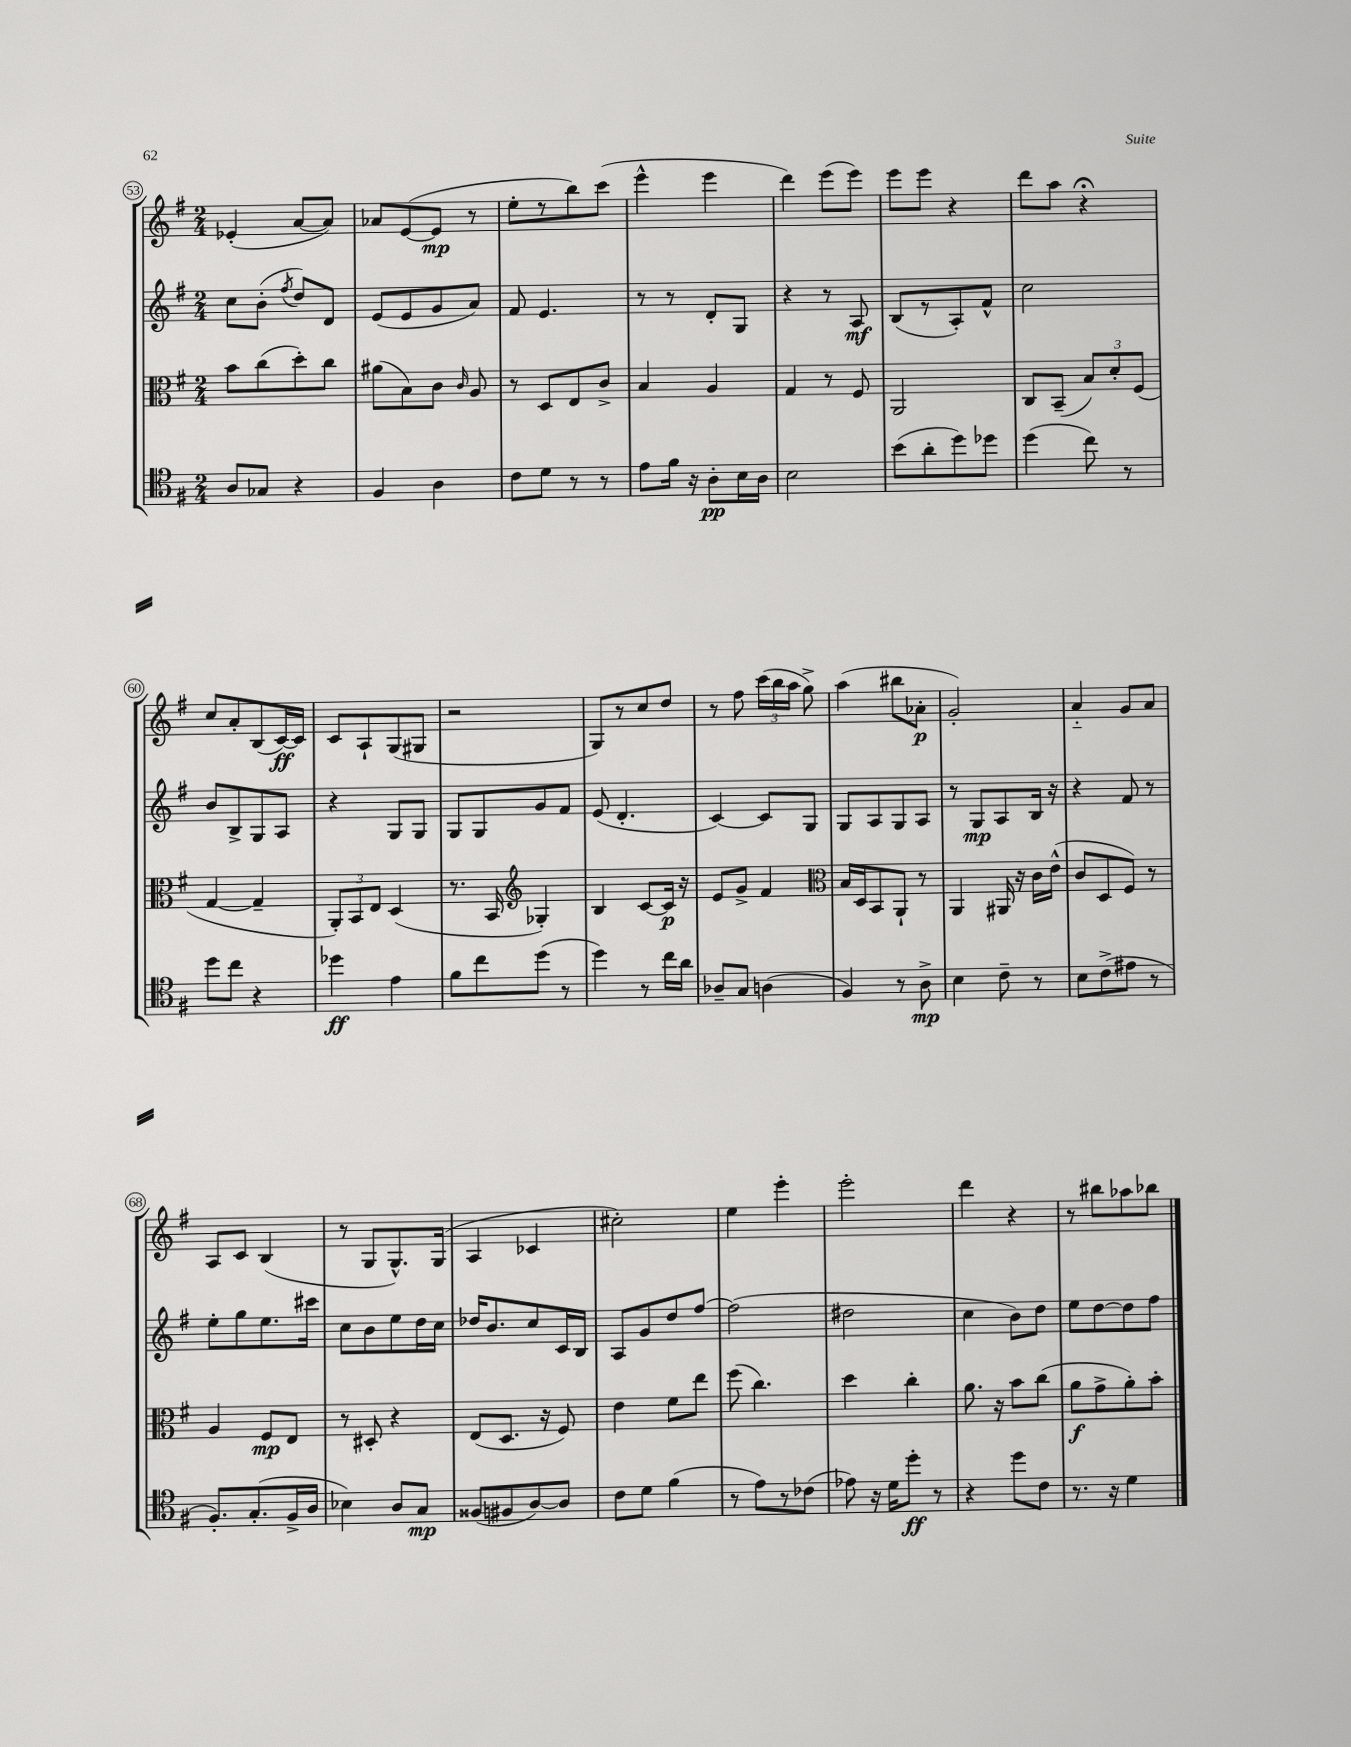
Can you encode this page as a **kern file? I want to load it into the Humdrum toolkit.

**kern	**kern	**kern	**kern
*staff4	*staff3	*staff2	*staff1
*clefC4	*clefC3	*clefG2	*clefG2
*k[f#]	*k[f#]	*k[f#]	*k[f#]
*M2/4	*M2/4	*M2/4	*M2/4
8A/L	8b\L	8cc\L	(4e-'/
8G-/J	(8cc\	(8b'\J	.
.	.	8qff#/	.
4r	8dd'\)	8dd/L)	[8a/L
.	8cc\J	8d/J	8a/]J)
=	=	=	=
4F#/	(8a#\L	(8e/L	8a-/L
.	8B\)	8e/	([8e/
4A\	8c\J	8g/	8e/]J
.	16qqc/	.	.
.	8A/	8a/J)	8r
=	=	=	=
8c\L	8r	8f#/	8ee'\L
8d\J	8D/L	4.e/	8r
8r	8E/	.	8bb\)
8r	8c^/J	.	(8ccc\J
=	=	=	=
8e\L	4B/	8r	4eee^^\
16f#\Jk	.	8r	.
16r	.	.	.
8A'\L	4A/	8d'/L	4eee\
16B\L	.	8G/J	.
16A\JJ	.	.	.
=	=	=	=
2B\	4G/	4r	4ddd\)
.	8r	8r	(8eee\L
.	8F#/	8A/	8eee\J)
=	=	=	=
(8b\L	2AA/	(8B/L	8eee\L
8a'\	.	8r	8eee\J
8dd\)	.	8A'/)	4r
8dd-\J	.	8f#^^/J	.
=	=	=	=
(4dd\	8C/L	2cc\	8ddd\L
.	(8BB~/J	.	8aa\J
8cc\)	12B/L)	.	4r;
.	12d'/	.	.
8r	.	.	.
.	(12F#/J	.	.
=	=	=	=
8dd\L	[4G/	8b/L	8cc/L
8cc\J	.	8B^/	8a'/
4r	4G~/]	8G/	(8B/
.	.	8A/J	[16c/L)
.	.	.	16c/]JJ
=	=	=	=
4dd-\	12AA'/L)	4r	8c/L
.	12BB/	.	.
.	.	.	8A`/
.	12E/J	.	.
4e\	(4D/	8G/L	(8G/
.	.	8G/J	8G#/J
=	=	=	=
8f#\L	8.r	8G/L	2r
8cc\	.	8G/	.
.	16BB/	.	.
*	*clefG2	*	*
(8dd\J	4G-'/)	8g/	.
8r	.	8f#/J	.
=	=	=	=
4dd\)	4B/	(8e/	8G/L)
.	.	4.d'/	8r
8r	[8c/L	.	8cc/
16cc\LL	16c/]Jk	.	8dd/J
16a\JJ	16r	.	.
=	=	=	=
8A-~/L	8e/L	[4c/)	8r
8G/J	8g^/J	.	8ff#\
(4A\	4f#/	8c/]L	(24ccc\LL
.	.	.	24bb\
.	.	.	24aa\JJ
.	.	8G/J	8gg^\)
=	=	=	=
*	*clefC3	*	*
4F#/)	16B/LL	8G/L	(4aa\
.	16D/J	.	.
.	8BB/	8A/	.
8r	8AA`/J	8G/	8bb#\L
8A^\	8r	8A/J	8a-'\J
=	=	=	=
4B\	4AA/	8r	2g'/)
.	.	8G/L	.
8c~\	16AA#/	8A/	.
.	16r	.	.
8r	16c\LL	16B/Jk	.
.	(16e^^\JJ	16r	.
=	=	=	=
8B\L	8c/L	4r	4a'~/
(8c^\	8D/	.	.
8e#\J	8F#/J)	8f#/	8g/L
8r	8r	8r	8a/J
=	=	=	=
8.F#'/L)	4A/	8ee'\L	8A/L
.	.	8gg\	8c/J
(8.G'/	.	.	.
.	8F#/L	8.ee\	(4B/
16F#^/L	8E/J	.	.
16A/JJ	.	16ccc#\Jk	.
=	=	=	=
4B-\)	8r	8cc\L	8r
.	8D#'/	8b\	8G/L
8A/L	4r	8ee\	8.G^^/)
8G/J	.	16dd\L	.
.	.	16cc\JJ	(16G/Jk
=	=	=	=
(8F##/L	(8E/L	16dd-/LK	4A/
.	.	8.b/	.
8F#/	8.D/J	.	.
[8A/)	.	8cc/	4c-/
.	16r	.	.
8A/]J	8F#/)	16c/L	.
.	.	16B/JJ	.
=	=	=	=
8c\L	4e\	8A/L	2cc#'\)
8d\J	.	8g/	.
(4f#\	8f#\L	8dd/	.
.	8ee\J	[8ff#/J	.
=	=	=	=
8r	(8ff#\	(2ff#\]	4ee\
8e\L)	4.cc\)	.	.
8r	.	.	4eee'\
(8c-\J	.	.	.
=	=	=	=
8e-\)	4dd\	2dd#\	2eee'\
16r	.	.	.
16d\LK	.	.	.
8dd'\J	4cc'\	.	.
8r	.	.	.
=	=	=	=
4r	8.a\	4cc\	4ddd\
.	16r	.	.
8dd\L	8b\L	8b\L)	4r
8c\J	(8cc\J	8dd\J	.
=	=	=	=
8.r	8a\L	8ee\L	8r
.	8g^\	[8dd\	8bb#\L
16r	.	.	.
4d\	8a'\)	8dd\]	8aa-\
.	8b'\J	8ff#\J	8bb-\J
==	==	==	==
*-	*-	*-	*-
